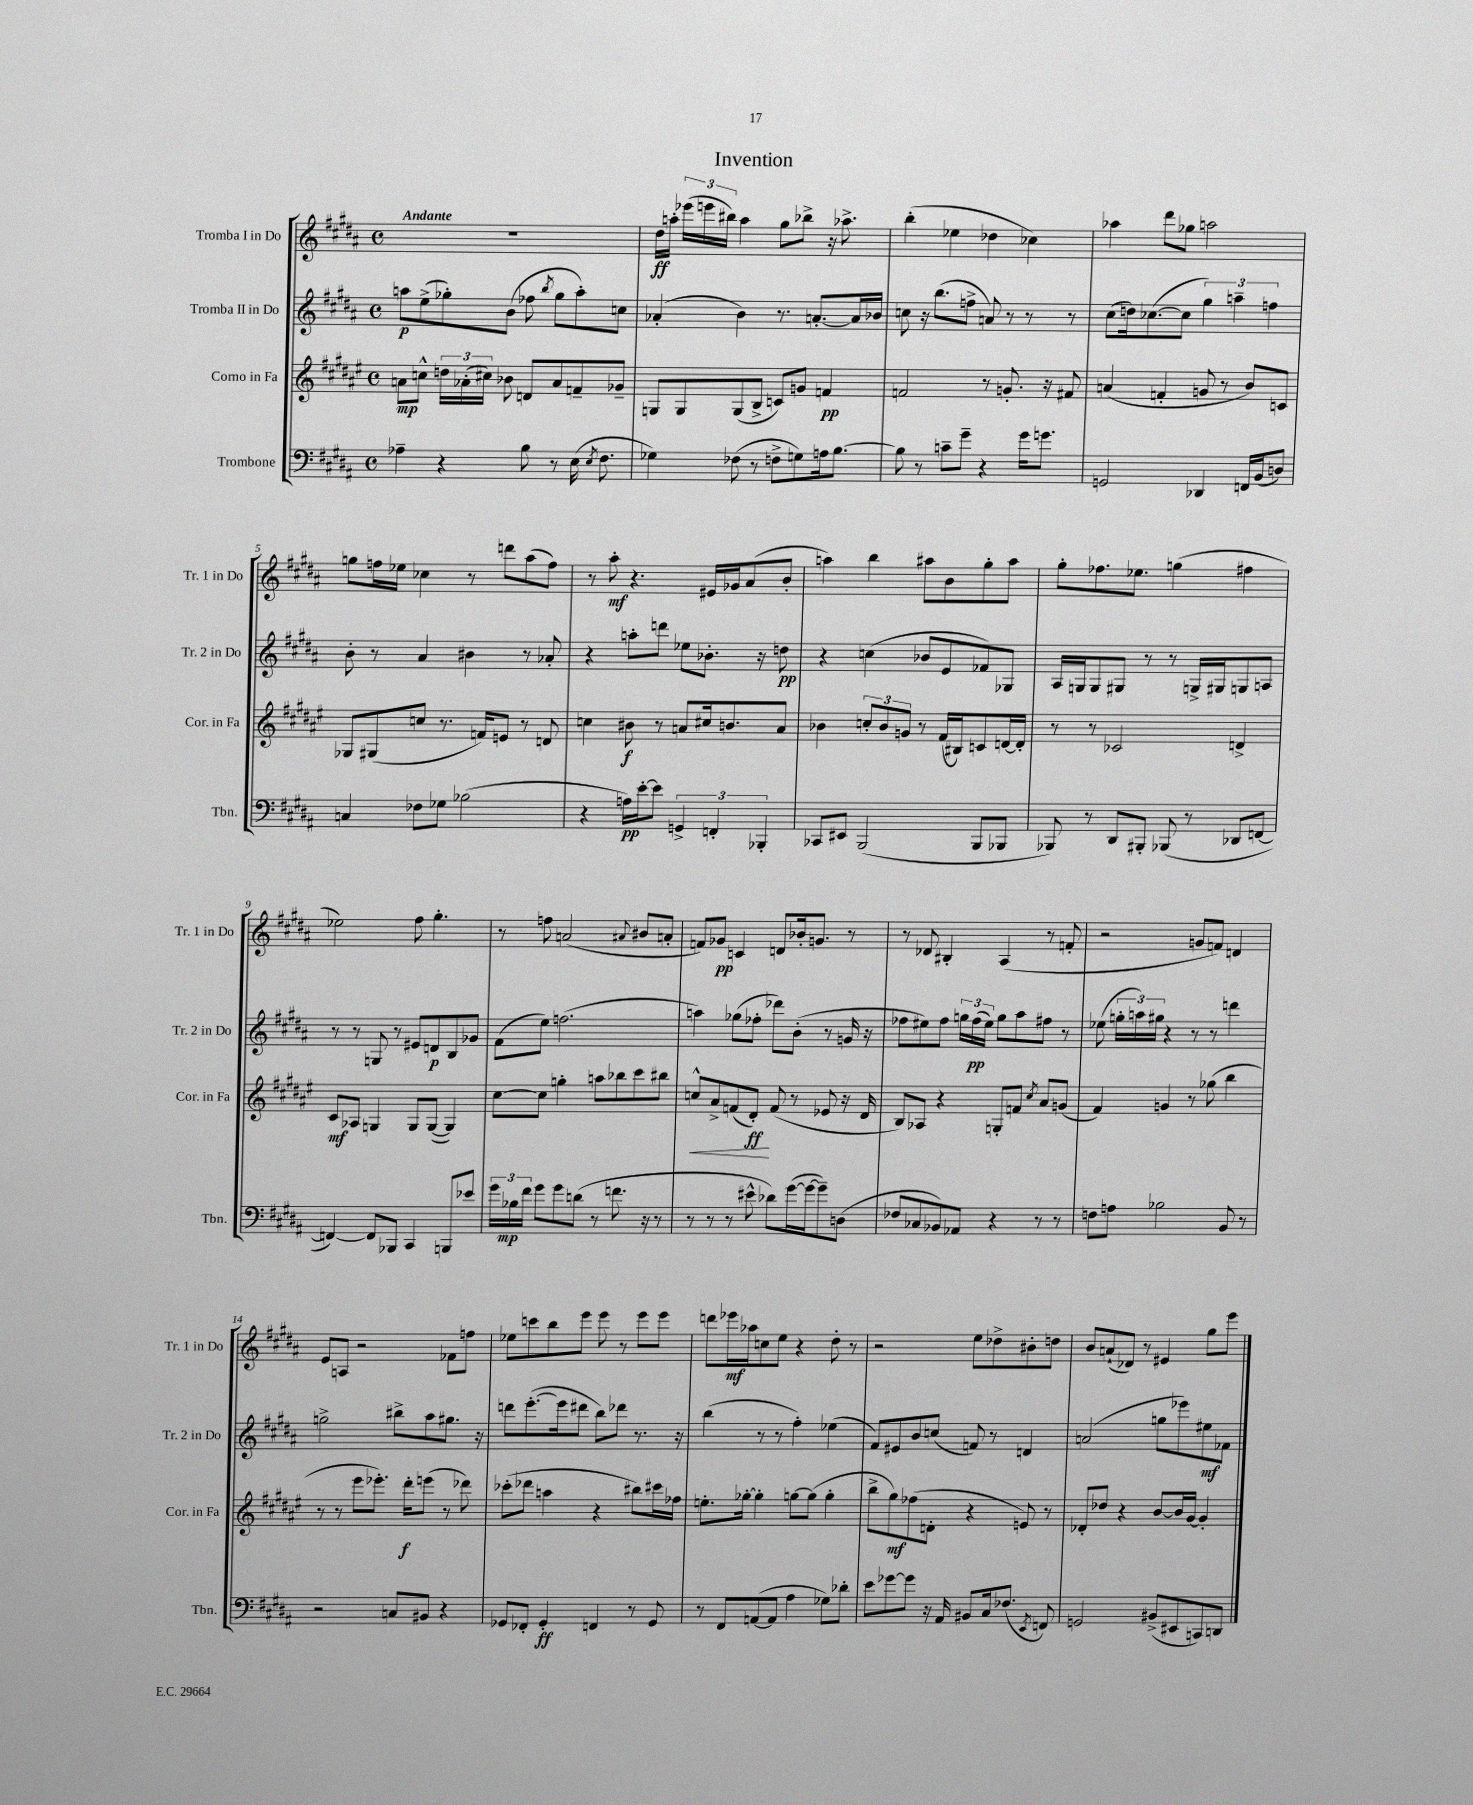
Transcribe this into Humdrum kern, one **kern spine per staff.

**kern	**kern	**kern	**kern
*staff4	*staff3	*staff2	*staff1
*clefF4	*clefG2	*clefG2	*clefG2
*k[f#c#g#d#a#]	*k[f#c#g#d#a#e#]	*k[f#c#g#d#a#]	*k[f#c#g#d#a#]
*M4/4	*M4/4	*M4/4	*M4/4
*met(c)	*met(c)	*met(c)	*met(c)
4A-~	8a	8aa	1r
.	8cc^^	(8ee^	.
4r	24dd	8gg-')	.
.	(24a-'	.	.
.	24cc#)	.	.
.	8b-	(8b	.
8B	8d	8ff-	.
.	.	8qbb	.
8r	8a-	8gg-	.
(16E	8f~	8aa')	.
8qE	.	.	.
8.F#	.	.	.
.	8g-~	8cc	.
=	=	=	=
4G-)	8G	(4a-'	16dd#
.	.	.	16aa'
.	8G	.	(24eee-
.	.	.	24eee
.	.	.	24bb#)
(8F-	(8G	4b)	4aa
8r	8B^	.	.
8F^	8c)	8.r	8gg#
8G)	8g	.	8bb-^
.	.	[8.a'	.
16A	4f	.	16r
[8.B	.	.	8.aa-^
.	.	16a]	.
.	.	16b-	.
=	=	=	=
8B]	2f	8cc	(4bb'
8r	.	16r	.
.	.	(8.bb	.
8c~	.	.	4ee-
8g#~	.	8ff^	.
4r	8r	8a)	4dd-
.	8.g'	8r	.
16g#	.	8r	4cc-)
8.g	16r	.	.
.	8f#	8r	.
=	=	=	=
2GG	(4a	(8cc#	4aa-
.	.	16dd)	.
.	.	([8.cc-	.
.	4f'	.	8ddd#
.	.	8cc-]	8gg-
4DD-	8g	6gg#)	2aa
.	8r	.	.
.	.	6aa~	.
16FF	8b)	.	.
(16BB	.	.	.
.	.	6ff	.
8D)	8c	.	.
=	=	=	=
4C	8G-	8b'	8gg
.	(8G#	8r	16ff
.	.	.	16ee-
8F-	8cc	4a#	4cc-
8G-	8.r	.	.
(2B-	.	4b#	8r
.	16f)	.	.
.	8e	.	8ddd
.	8r	8r	(8aa#
.	8d	8a-'	8ff)
=	=	=	=
4r	4cc	4r	8r
.	.	.	8aa#'
16A)	8b#	8aa'	4.r
[16e'	.	.	.
8e]	8r	8ddd	.
6GG^	8a	8ee-	.
.	16cc#	8.b-'	16e#
6FF'	.	.	.
.	8.b	.	16g-
.	.	.	(8a#
.	.	16r	.
6BBB-'	.	.	.
.	8a	8dd	8b'
=	=	=	=
8CC-	4b-	4r	4aa)
8EE#	.	.	.
(2BBB	12cc'	(4cc	4bb
.	12b-	.	.
.	12g	.	.
.	8r	8b-	8aa#
.	(16f#	8e	8b
.	16B#)	.	.
8BBB	8c	8f-)	8gg#'
8BBB-	[16d	8G-	8aa#
.	16d']	.	.
=	=	=	=
8BBB-)	8r	16A#	8gg#'
.	.	16G	.
8r	8r	8G	8.ff-
8DD#	2c-	8G#	.
.	.	.	8.ee-
8BBB#'	.	8r	.
(8BBB-	.	8r	(4gg
8r	.	16G^	.
.	.	16G#	.
8DD-	4d^	8G	4ff#
[8FF	.	8A	.
=	=	=	=
4FF_)	8c#	8r	2ee-)
.	8A-	8r	.
8FF]	4G	8G	.
8BBB-	.	8r	.
4CC#	8G	8e#	8ff#
.	([8G	8d	4.gg#'
8BBB	4G])	8B	.
8e-	.	8g-	.
=	=	=	=
24g#	[8cc#	(8f#	8r
24B-	.	.	.
24f#	.	.	.
8g#	8cc#]	8ee)	8ff
8g#	4gg'	(2.ff	(2a
(8d	.	.	.
8r	8aa	.	.
8.f	8bb-	.	.
.	.	.	8qqa#
.	8ccc#	.	8b#
16r	.	.	.
8r	8bb#	.	8a'
=	=	=	=
8r	8cc^^	4aa)	8f)
8r	8a#^	.	8g-
8r	(8f	(8gg-	4c
8e#^^	8d#')	8ff-'	.
8d-)	(8f	8ddd-)	8d
([16g#	8r	(8b'	16b-'
16g#_	.	.	8.g
8g#~])	8e-	8r	.
(8D	16r	16g	8r
.	16d#	16r	.
=	=	=	=
8F-	8B)	8ff-	8r
8C-	8A-	8ee#)	8d-
8BB-)	4r	8ff-	4B#'
8AA-	.	24gg	.
.	.	(24ff-	.
.	.	24ee#)	.
4r	8G'	8gg	(4A#
.	8f	8aa#	.
.	8qcc#	.	.
8r	8a#	8ff#	8r
8r	(8g	8r	8f'
=	=	=	=
8F	4f#)	(8ee-	2r
8A	.	24gg'	.
.	.	24aa)	.
.	.	24gg#	.
2B-	4g	4r	.
.	8r	8r	8g
.	(8gg-	8r	8f)
8BB	4bb	4ddd	4d
8r	.	.	.
=	=	=	=
2r	8r	2gg^	8e
.	8r	.	8A
.	8eee#	.	2r
.	8.eee-')	.	.
8C	.	8bb#^	.
.	16ddd#'	.	.
8BB#	(8eee	8aa#	.
4r	8r	8.gg#	8f-
.	8ddd-)	.	8ff
.	.	16r	.
=	=	=	=
8GG-	(8ccc-'	8ddd	8ee-
8FF-'	8ddd-	([8.eee'	8ccc
4GG-'	4aa	.	8bb
.	.	16eee]	.
.	.	8ddd#	8eee
4FF	4r	8bb)	8eee
.	.	8ddd-	8r
8r	8bb#)	8.r	8eee
8GG-	16ccc#	.	8eee
.	16ff-	16r	.
=	=	=	=
8r	8.ee'	(4bb	8ddd
8FF#	.	.	16eee-
.	[16gg-'	.	16aa-
([8AA	4gg-']	8r	8cc
8AA]	.	8r	8ee
4A#	[8gg	4ff#')	4r
.	(8gg]	.	.
8G-)	4gg'	(4ee-	8dd#'
8d-'	.	.	8r
=	=	=	=
8e	8bb^	8f#)	2r
[8g-	8gg#)	8e#	.
8g-]	(8ff-	8b	.
16r	8d'	(8cc	.
16AA#	.	.	.
8BB#	4r	8f)	8ee
16C#	.	8r	8dd-^
(8.F-	.	.	.
.	8e)	4d	8b#'
8qEE	.	.	.
8FF)	8r	.	8dd
=	=	=	=
2GG	8d-'	(2a	8b
.	8dd-	.	(8a`
.	4r	.	8d-)
.	.	.	8r
(8BB#^	[8b	8gg	4e#
8EE#	16b]	8eee-)	.
.	[16g#	.	.
8CC)	4g#']	8ee#	8gg#
8DD	.	8f-	8eee
==	==	==	==
*-	*-	*-	*-
